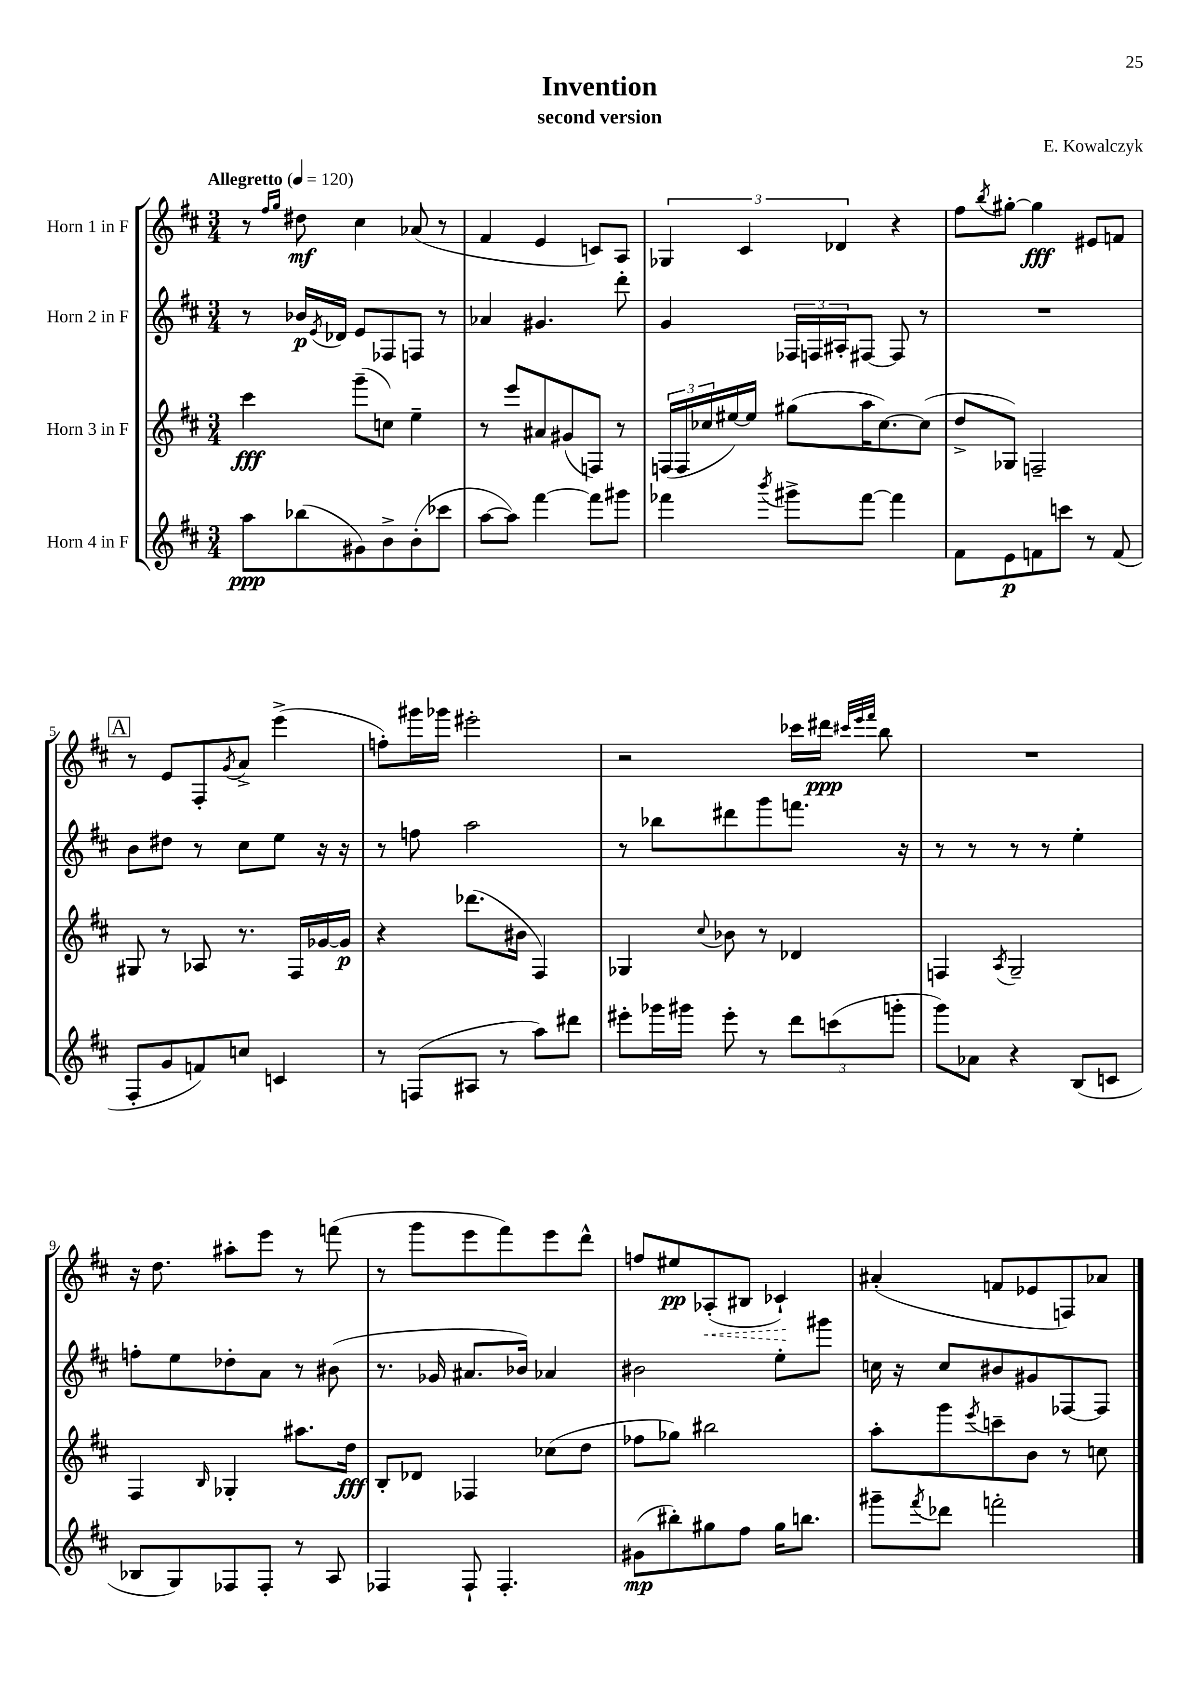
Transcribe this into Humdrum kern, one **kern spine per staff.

**kern	**dynam	**kern	**dynam	**kern	**dynam	**kern	**dynam
*part4	*part4	*part3	*part3	*part2	*part2	*part1	*part1
*staff4	*staff4	*staff3	*staff3	*staff2	*staff2	*staff1	*staff1
*I"Horn 4 in F	*	*I"Horn 3 in F	*	*I"Horn 2 in F	*	*I"Horn 1 in F	*
*clefG2	*	*clefG2	*	*clefG2	*	*clefG2	*
*k[f#c#]	*	*k[f#c#]	*	*k[f#c#]	*	*k[f#c#]	*
*M3/4	*	*M3/4	*	*M3/4	*	*M3/4	*
*MM120	*	*MM120	*	*MM120	*	*MM120	*
=1	=1	=1	=1	=1	=1	=1	=1
!	!	!	!	!	!	!LO:TX:a:B:t=Allegretto	!
8aa\L	ppp	4ccc#\	fff	8r	.	8r	.
.	.	.	.	.	.	16qqff#/LL	.
.	.	.	.	.	.	16qqgg/JJ	.
(8bb-X\	.	.	.	16b-X/LL	p	8dd#X\	mf
.	.	.	.	8qe/	.	.	.
.	.	.	.	16d-X/JJ	.	.	.
8g#X\)	.	(8ggg~\L	.	8e/L	.	4cc#\	.
8b^\	.	8ccn\J)	.	8F-X/	.	.	.
(8b'\	.	4ee~\	.	8Fn/J	.	(8a-X/	.
8ccc-X\J	.	.	.	8r	.	8r	.
=2	=2	=2	=2	=2	=2	=2	=2
[8aa\L	.	8r	.	4a-X/	.	4f#/	.
8aa\J])	.	8eee/L	.	.	.	.	.
[4fff#\	.	8a#X/	.	4.g#X/	.	4e/	.
.	.	(8g#X/	.	.	.	.	.
8fff#\L]	.	8Fn/J)	.	.	.	8cn/L)	.
8ggg#X\J	.	8r	.	8ddd'\	.	8A/J	.
=3	=3	=3	=3	=3	=3	=3	=3
4fff-X\	.	(24Fn/LL	.	4g/	.	6G-X/	.
.	.	24F/	.	.	.	.	.
.	.	24cc-X/	.	.	.	.	.
.	.	[16ee#X/)	.	.	.	.	.
.	.	.	.	.	.	6c#/	.
.	.	16ee#/JJ]	.	.	.	.	.
8qbbb/	.	.	.	.	.	.	.
8ggg#X^\L	.	(8gg#X\L	.	24F-X/LL	.	.	.
.	.	.	.	24Fn/	.	.	.
.	.	.	.	24A#X'/J	.	6d-X/	.
[8fff-\J	.	16aa\K	.	[8F#X/J	.	.	.
.	.	[8.cc-\)	.	.	.	.	.
4fff-\]	.	.	.	8F#/]	.	4r	.
.	.	(8cc-\J]	.	8r	.	.	.
=4	=4	=4	=4	=4	=4	=4	=4
8f#\L	.	8dd^/L	.	2.r	.	8ff#\L	.
.	.	.	.	.	.	8qbb/	.
8e\	p	8G-X/J)	.	.	.	[8gg#X'\J	.
8fn\	.	2Fn~/	.	.	.	4gg#\]	fff
8cccn\J	.	.	.	.	.	.	.
8r	.	.	.	.	.	8e#X/L	.
(8f/	.	.	.	.	.	8fn/J	.
!!LO:LB:g=z
!!LO:REH:place=s1:t=A
=5	=5	=5	=5	=5	=5	=5	=5
8F#'/L	.	8G#X/	.	8b\L	.	8r	.
8g/	.	8r	.	8dd#X\J	.	8e/L	.
8fn/)	.	8A-X/	.	8r	.	8F#'/	.
.	.	.	.	.	.	8qg/	.
8ccn/J	.	8.r	.	8cc#\L	.	8a^/J	.
4cn/	.	.	.	8ee\J	.	(4eee^\	.
.	.	16F#/LL	.	.	.	.	.
.	.	[16g-X/	.	16r	.	.	.
.	.	16g-/JJ]	p	16r	.	.	.
=6	=6	=6	=6	=6	=6	=6	=6
8r	.	4r	.	8r	.	8ffn'\L)	.
(8Fn/L	.	.	.	8ffn\	.	16ggg#X\L	.
.	.	.	.	.	.	16ggg-X\JJ	.
8A#X/J	.	(8.ddd-X\L	.	2aa\	.	2eee#X'\	.
8r	.	.	.	.	.	.	.
.	.	16b#X\Jk	.	.	.	.	.
8aa\L)	.	4F#/)	.	.	.	.	.
8ddd#X\J	.	.	.	.	.	.	.
=7	=7	=7	=7	=7	=7	=7	=7
8eee#X'\L	.	4G-X/	.	8r	.	2r	.
16ggg-X\L	.	.	.	8bb-X\L	.	.	.
16ggg#X\JJ	.	.	.	.	.	.	.
.	.	8qqcc#/	.	.	.	.	.
8eee#'\	.	8b-X\	.	8ddd#X\	.	.	.
8r	.	8r	.	8ggg\	.	.	.
12ddd\L	.	4d-X/	.	8.fffn\J	.	16ccc-X\LL	.
.	.	.	.	.	.	16ddd#X\JJ	ppp
(12cccn\	.	.	.	.	.	.	.
.	.	.	.	.	.	32qqccc#X/LLL	.
.	.	.	.	.	.	32qqeee/	.
.	.	.	.	.	.	32qqfff#/JJJ	.
.	.	.	.	.	.	8bb\	.
12gggn'\J	.	.	.	.	.	.	.
.	.	.	.	16r	.	.	.
=8	=8	=8	=8	=8	=8	=8	=8
8ggg\L)	.	4Fn/	.	8r	.	2.r	.
8a-X\J	.	.	.	8r	.	.	.
.	.	8qA/	.	.	.	.	.
4r	.	2G~/	.	8r	.	.	.
.	.	.	.	8r	.	.	.
(8B/L	.	.	.	4ee'\	.	.	.
8cn/J	.	.	.	.	.	.	.
!!LO:LB:g=z
=9	=9	=9	=9	=9	=9	=9	=9
8B-X/L	.	4F#/	.	8ffn'\L	.	16r	.
.	.	.	.	.	.	8.dd\	.
8G/)	.	.	.	8ee\	.	.	.
.	.	16qqB/	.	.	.	.	.
8F-X/	.	4G-X'/	.	8dd-X'\	.	8aa#X'\L	.
8F-'/J	.	.	.	8a\J	.	8eee\J	.
8r	.	8.aa#X\L	.	8r	.	8r	.
8A/	.	.	.	(8b#X\	.	(8fffn\	.
.	.	16dd\Jk	fff	.	.	.	.
=10	=10	=10	=10	=10	=10	=10	=10
4F-X/	.	8B'/L	.	8.r	.	8r	.
.	.	8d-X/J	.	.	.	8ggg\L	.
.	.	.	.	16g-X/	.	.	.
8F-`/	.	4F-X/	.	8.a#X/L	.	8eee\	.
4.F-'/	.	.	.	.	.	8fff#\)	.
.	.	.	.	16b-X/Jk)	.	.	.
.	.	(8cc-X\L	.	4a-X/	.	8eee\	.
.	.	8dd\J	.	.	.	8ddd^^\J	.
=11	=11	=11	=11	=11	=11	=11	=11
(8g#X\L	mp	8ff-X\L	.	2b#X\	.	8ffn/L	.
8bb#X'\)	.	8gg-X\J)	.	.	.	8ee#X/	pp
!	!	!	!	!	!	!	!LO:HP:b
8gg#X\	.	2bb#X\	.	.	.	(8A-X'/	<
8ff#\J	.	.	.	.	.	8B#X/J	.
16gg#\KL	.	.	.	8ee'\L	.	4c-X`/)	.
8.bbn\J	.	.	.	.	.	.	.
.	.	.	.	8ggg#X\J	.	.	.
.	.	.	.	.	.	.	[
=12	=12	=12	=12	=12	=12	=12	=12
8ggg#X~\L	.	8aa'\L	.	16ccn\	.	(4a#X'/	.
.	.	.	.	16r	.	.	.
8qfff#/	.	.	.	.	.	.	.
8ddd-X\J	.	8ggg\	.	8cc/L	.	.	.
.	.	8qeee/	.	.	.	.	.
2fffn'\	.	8cccn~\	.	8b#X/	.	8fn/L	.
.	.	8b\J	.	8g#X/	.	8e-X/	.
.	.	8r	.	[8F-X/	.	8Fn/)	.
.	.	8ccn\	.	8F-/J]	.	8a-X/J	.
==	==	==	==	==	==	==	==
*-	*-	*-	*-	*-	*-	*-	*-
